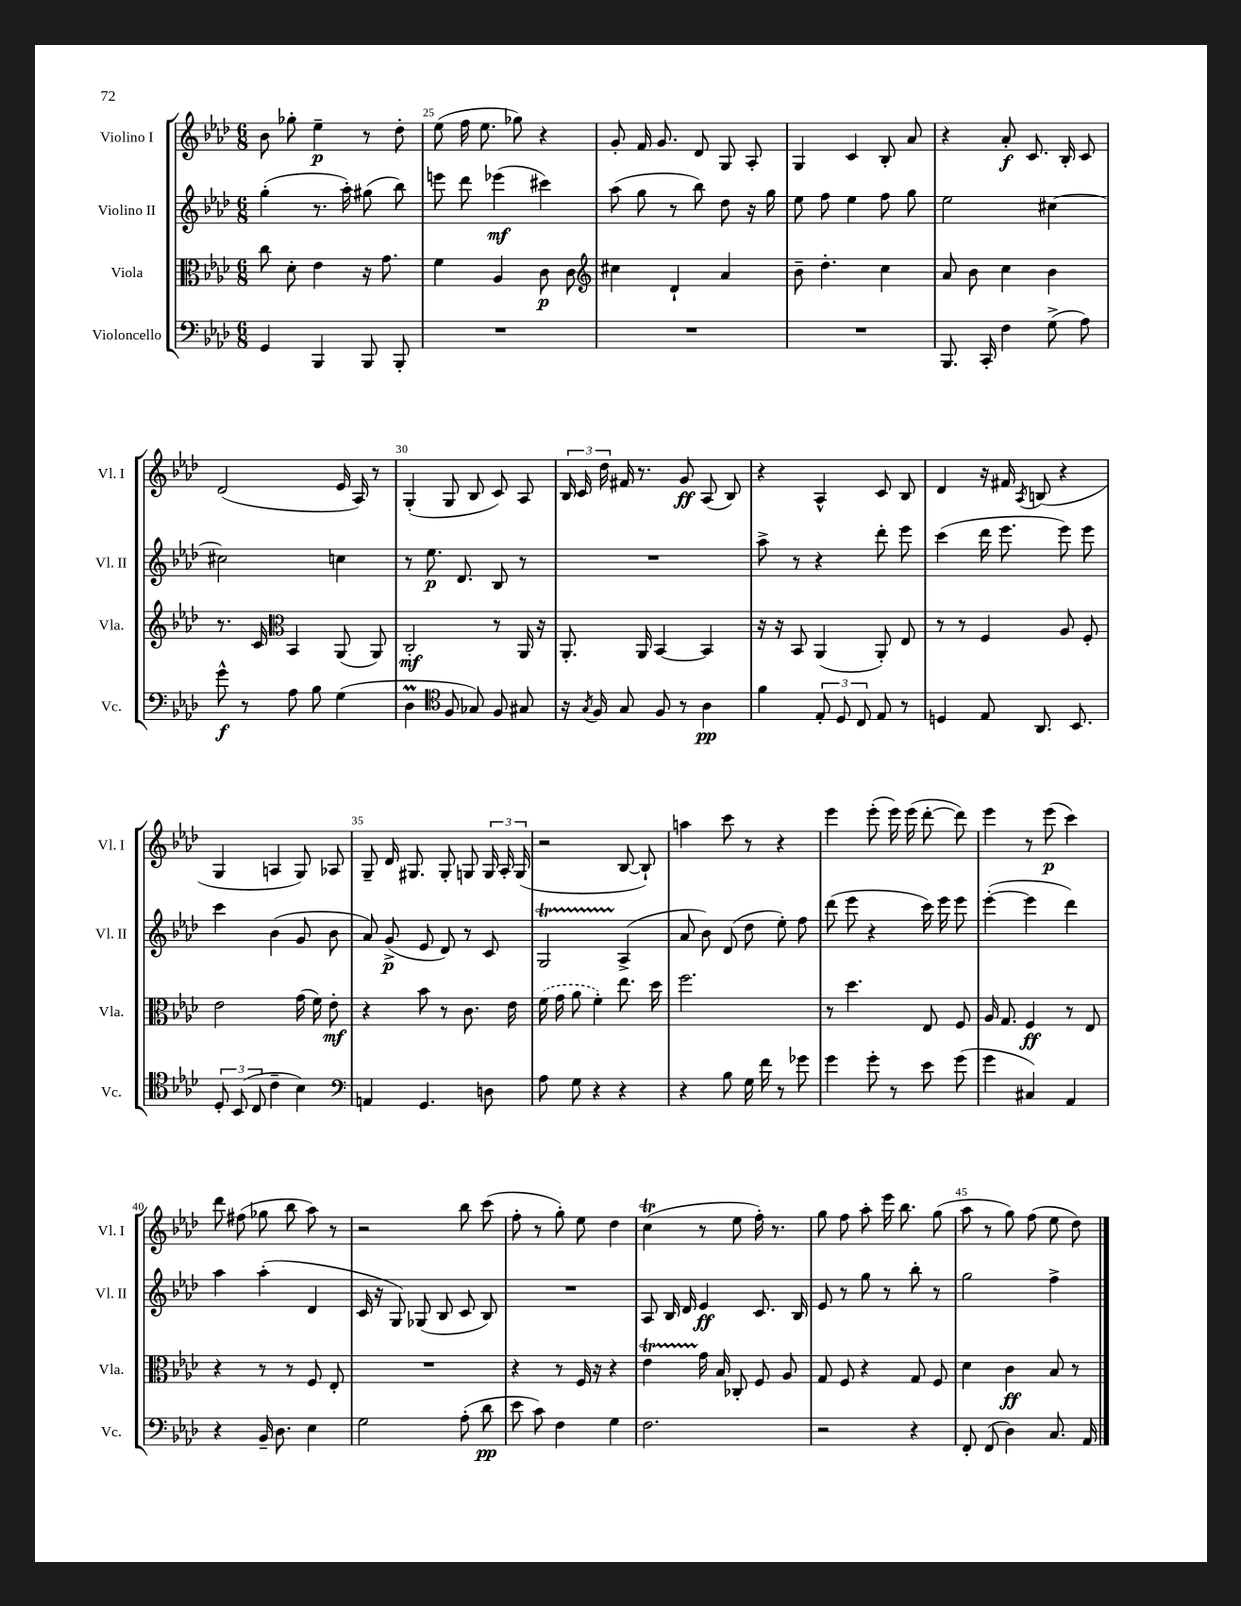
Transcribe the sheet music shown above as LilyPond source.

<<
\new StaffGroup <<
\new Staff = "s0" \with { instrumentName = "Violino I" shortInstrumentName = "Vl. I" } {
    \clef treble \key aes \major \numericTimeSignature \time 6/8
    \autoBeamOff bes'8 ges''8-. ees''4--\p r8 des''8-. |
    ees''8( f''16 ees''8. ges''8) r4 |
    g'8-. f'16 g'8. des'8 g8 aes8-. |
    g4 c'4 bes8-. aes'8 |
    r4 aes'8-.\f c'8. bes16-. c'8 |
    des'2( ees'16 aes16) r8 |
    g4-.( g8 bes8 c'8) aes8 |
    \tuplet 3/2 { bes16 c'16 des''16 } fis'16 r8. g'8\ff aes8( bes8) |
    r4 aes4-^ c'8 bes8 |
    des'4 r16 fis'16 \acciaccatura { aes8 } b8( r4 |
    g4 a4 g8) aes8 |
    g8-- des'16 gis8. gis8-. g8 \tuplet 3/2 { g16 aes16-. g16( } |
    r2 bes8~ bes8-!) |
    a''4 c'''8 r8 r4 |
    ees'''4 ees'''8-.( ees'''16) ees'''16( des'''8~-. des'''8) |
    ees'''4 r8 ees'''8\p( c'''4) |
    des'''8 fis''8( ges''8 bes''8 aes''8) r8 |
    r2 bes''8 c'''8( |
    f''8-. r8 g''8-.) ees''8 des''4 |
    c''4\trill( r8 ees''8 f''16-.) r8. |
    g''8 f''8 aes''8-. ees'''16 bes''8. g''8( |
    aes''8 r8 g''8) f''8( ees''8 des''8) \bar "|." |
}
\new Staff = "s1" \with { instrumentName = "Violino II" shortInstrumentName = "Vl. II" } {
    \clef treble \key aes \major \numericTimeSignature \time 6/8
    \autoBeamOff g''4-.( r8. aes''16-.) gis''8( bes''8) |
    e'''8 des'''8 ees'''4\mf( cis'''4) |
    aes''8( g''8 r8 bes''8) des''8 r16 g''16 |
    ees''8 f''8 ees''4 f''8 g''8 |
    ees''2 cis''4~ |
    cis''2 c''4 |
    r8 ees''8.\p des'8. bes8 r8 |
    R2. |
    aes''8-> r8 r4 des'''8-. ees'''8 |
    c'''4( des'''16 ees'''8. ees'''8) ees'''8 |
    c'''4 bes'4( g'8 bes'8 |
    aes'8) g'8->\p( ees'8 des'8) r8 c'8 |
    g2\startTrillSpan aes4->\stopTrillSpan( |
    aes'8 bes'8) des'8( des''8 ees''8-.) f''8 |
    des'''8( ees'''8 r4 c'''16) ees'''16 ees'''8 |
    ees'''4~-.( ees'''4 des'''4) |
    aes''4 aes''4-.( des'4 |
    c'16 r16 g8) ges8( bes8 c'8 bes8) |
    R2. |
    aes8 bes16 des'16 ees'4\ff c'8. bes16 |
    ees'8 r8 g''8 r8 bes''8-. r8 |
    g''2 f''4-> \bar "|." |
}
\new Staff = "s2" \with { instrumentName = "Viola" shortInstrumentName = "Vla." } {
    \clef alto \key aes \major \numericTimeSignature \time 6/8
    \autoBeamOff c''8 des'8-. ees'4 r16 g'8. |
    f'4 aes4 c'8\p c'8 |
    \clef treble cis''4 des'4-! aes'4 |
    bes'8-- des''4.-. c''4 |
    aes'8 bes'8 c''4 bes'4 |
    r8. c'16 \clef alto bes,4 aes,8( aes,8) |
    c2-.\mf r8 aes,16 r16 |
    aes,8.-. aes,16 bes,4~ bes,4 |
    r16 r16 bes,8 aes,4( aes,8-.) ees8 |
    r8 r8 f4 aes8 f8-. |
    ees'2 g'16( f'16) ees'8-.\mf |
    r4 bes'8 r8 c'8. ees'16 |
    \once \slurDashed f'16( g'16 aes'8 f'4-.) ees''8. des''16 |
    f''2. |
    r8 des''4. ees8 f8 |
    aes16 g8. f4\ff r8 ees8 |
    r4 r8 r8 f8 ees8-. |
    R2. |
    r4 r8 f16 r16 r4 |
    ees'4\startTrillSpan g'16\stopTrillSpan bes16 ces8-. f8 aes8 |
    g8 f8 r4 g8 f8 |
    des'4 c'4\ff bes8 r8 \bar "|." |
}
\new Staff = "s3" \with { instrumentName = "Violoncello" shortInstrumentName = "Vc." } {
    \clef bass \key aes \major \numericTimeSignature \time 6/8
    \autoBeamOff g,4 bes,,4 bes,,8 bes,,8-. |
    R2. |
    R2. |
    R2. |
    bes,,8. c,16-. f4 g8->( aes8) |
    g'8-^\f r8 aes8 bes8 g4( |
    des4\prall \clef tenor f8 ges8) f8 gis8 |
    r16 \acciaccatura { g8 } f16 g8 f8 r8 aes4\pp |
    f'4 \tuplet 3/2 { ees8-. des8 c8 } ees8 r8 |
    d4 ees8 aes,8. bes,8. |
    \tuplet 3/2 { des8-. bes,8( c8 } c'4-- bes4) |
    \clef bass a,4 g,4. d8 |
    aes8 g8 r4 r4 |
    r4 bes8 g16 f'16 r8 ges'8 |
    g'4 g'8-. r8 ees'8 g'8( |
    g'4 cis4) aes,4 |
    r4 bes,16-- des8. ees4 |
    g2 aes8-.( des'8\pp |
    ees'8 c'8) f4 g4 |
    f2. |
    r2 r4 |
    f,8-. f,8( des4) c8. aes,16 \bar "|." |
}
>>
>>
\layout { \context { \Score currentBarNumber = #24 \override BarNumber.break-visibility = ##(#f #t #t) barNumberVisibility = #(every-nth-bar-number-visible 5) } }
